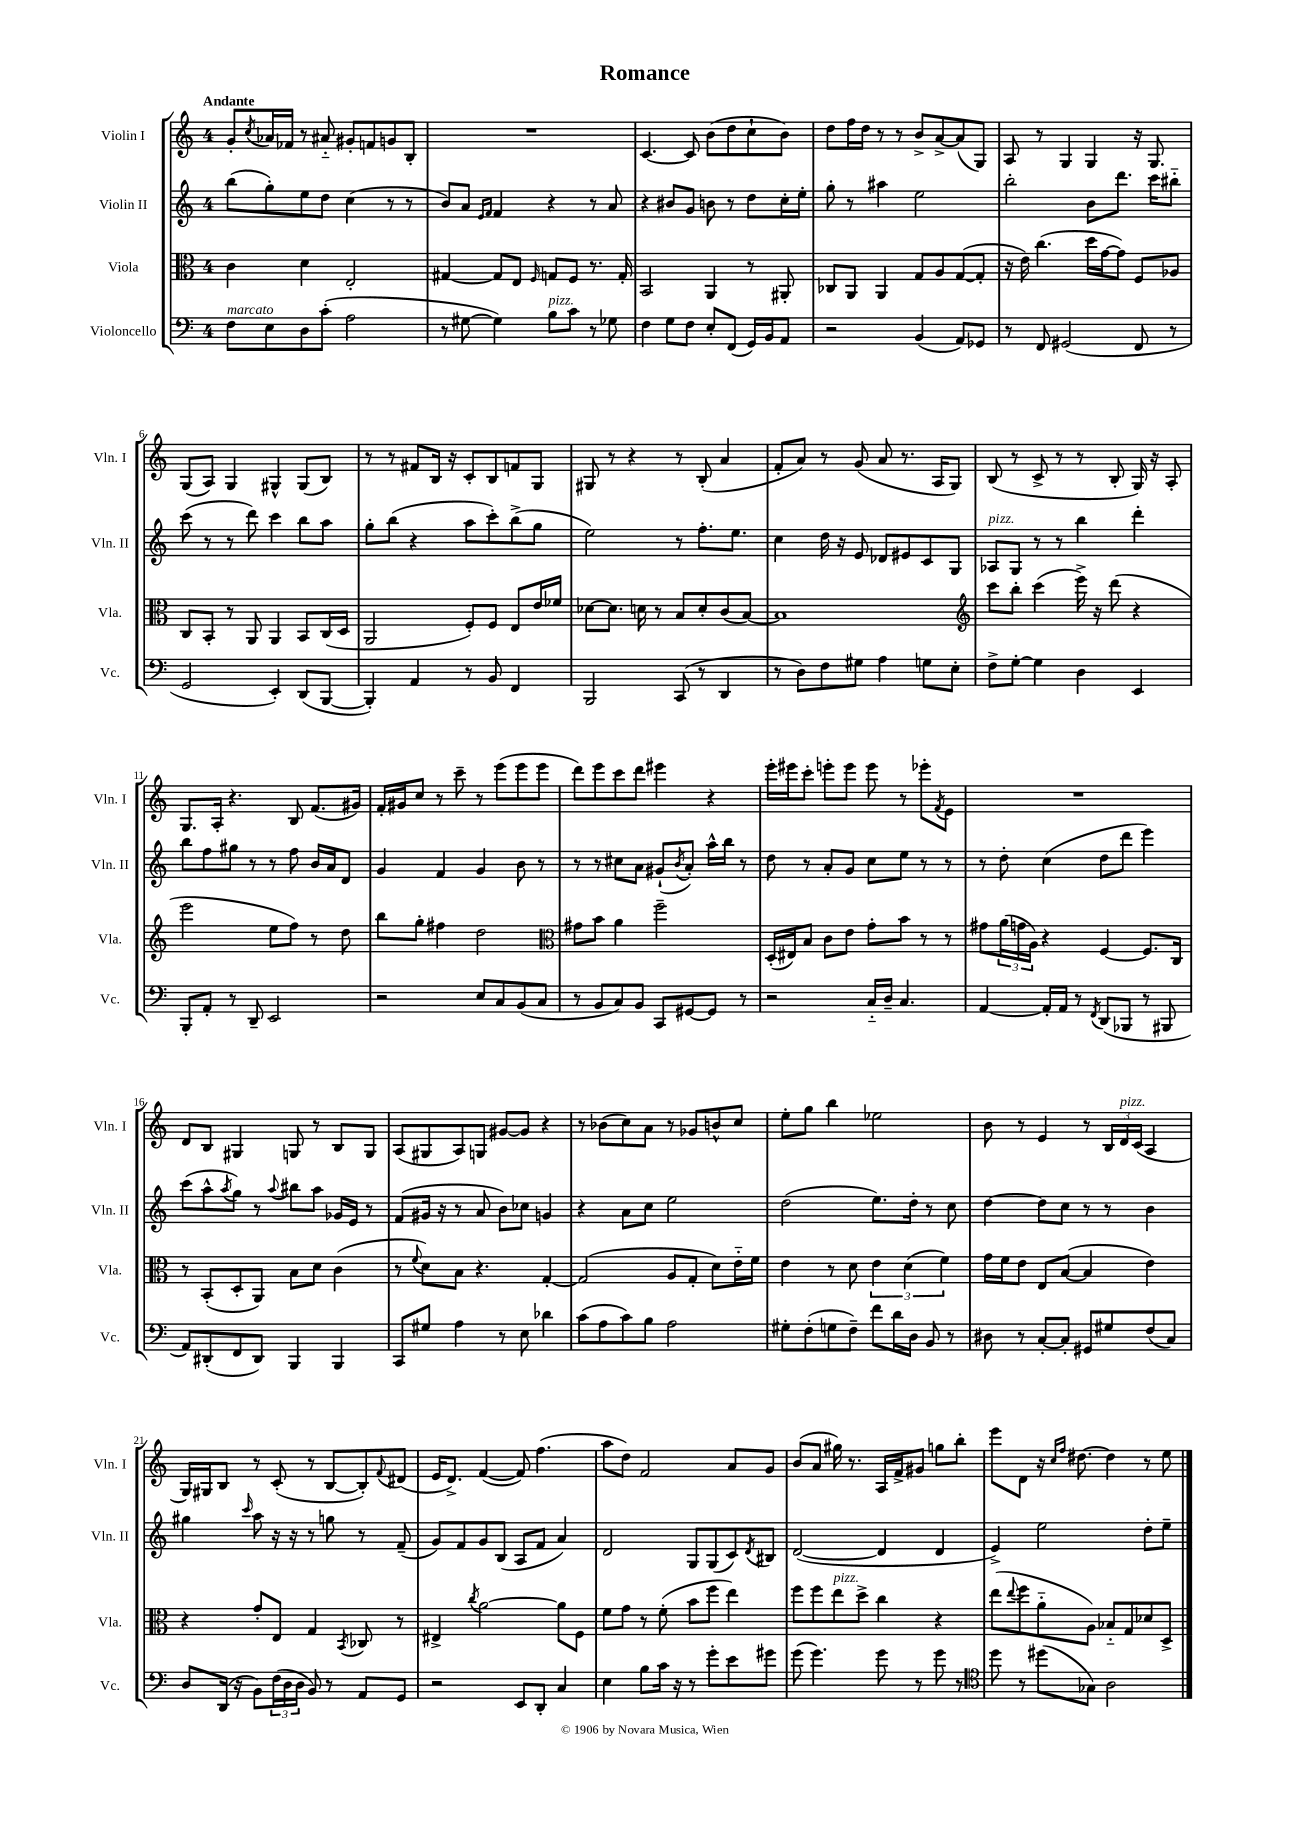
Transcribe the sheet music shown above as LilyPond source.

\header { title = "Romance" }
<<
\new StaffGroup <<
\new Staff = "s0" \with { instrumentName = "Violin I" shortInstrumentName = "Vln. I" } {
    \clef treble \key c \major \once \override Staff.TimeSignature.style = #'single-digit \time 4/4 \tempo "Andante"
    g'8-. \acciaccatura { c''8 } aes'16 fes'16 r8 ais'8-_ gis'8-. f'8 g'8 b8-. |
    R1 |
    c'4.~ c'8 b'8( d''8 c''8-! b'8) |
    d''8 f''16 d''16 r8 r8 b'8-> a'8~-> a'8( g8) |
    a8 r8 g4 g4 r16 g8. |
    g8( a8) g4 gis4-^ gis8( b8) |
    r8 r8 fis'8 b16 r16 c'8-. b8 f'8 g8 |
    gis8 r8 r4 r8 b8-.( a'4 |
    f'8-. a'8) r8 g'8( a'8 r8. a16 g8) |
    b8( r8 c'8-> r8 r8 b8-. g16) r16 a8-. |
    g8. a16-. r4. b8 f'8.( gis'16) |
    f'16-. gis'16 c''8 r8 c'''8-- r8 e'''8( e'''8 e'''8 |
    d'''8) e'''8 c'''8 d'''8 eis'''4 r4 |
    e'''16-. eis'''16 c'''8-. e'''8-. e'''8 e'''8 r8 ees'''8-. \acciaccatura { f'8 } e'8 |
    R1 |
    d'8 b8 gis4 g8 r8 b8 g8 |
    a8( gis8 a8) g8 gis'8~ gis'8 r4 |
    r8 bes'8( c''8) a'8 r8 ges'8 b'8-^ c''8 |
    e''8-. g''8 b''4 ees''2 |
    b'8 r8 e'4 r8 \tuplet 3/2 { b16 d'16^\markup { \italic "pizz." } c'16( } a4 |
    g16) gis16 b8 r8 c'8-.( r8 b8~ b8-.) \appoggiatura { f'8 } dis'8( |
    e'16 d'8.->) f'4~( f'8) f''4.( |
    a''8 d''8) f'2 a'8 g'8 |
    b'8( a'8 gis''16) r8. a16 f'16-> gis'8 g''8 b''8-. |
    e'''8 d'8 r16 \grace { c''16 f''16 } dis''8.~ dis''4 r8 e''8 \bar "|." |
}
\new Staff = "s1" \with { instrumentName = "Violin II" shortInstrumentName = "Vln. II" } {
    \clef treble \key c \major \once \override Staff.TimeSignature.style = #'single-digit \time 4/4
    b''8( g''8-.) e''8 d''8 c''4( r8 r8 |
    b'8) a'8 \grace { e'16 f'16 } f'4 r4 r8 a'8 |
    r4 bis'8 g'8 b'8 r8 d''8 c''16-. e''16-. |
    g''8-. r8 ais''4 e''2 |
    b''2-. b'8 d'''8. c'''16 bis''8-_ |
    c'''8( r8 r8 d'''8) c'''4 b''8 a''8 |
    g''8-. b''8( r4 a''8 c'''8-.) b''8->( g''8 |
    e''2) r8 f''8.-. e''8. |
    c''4 d''16 r16 e'8 des'8 eis'8 c'8 g8 |
    aes8^\markup { \italic "pizz." } g8 r8 r8 b''4 d'''4-. |
    b''8 f''8 gis''8 r8 r8 f''8 b'16 a'16 d'8 |
    g'4 f'4 g'4 b'8 r8 |
    r8 r8 cis''8 a'8 gis'8-!( \acciaccatura { b'8 } a'8-.) a''16-^ b''16 r8 |
    d''8 r8 a'8-. g'8 c''8 e''8 r8 r8 |
    r8 d''8-. c''4( d''8 d'''8 e'''4) |
    c'''8( a''8-^ \acciaccatura { a''8 } g''8) r8 \appoggiatura { a''8 } bis''8 a''8 ges'16 e'16 r8 |
    f'8( gis'16 r16 r8 a'8 b'8) ces''8 g'4 |
    r4 a'8 c''8 e''2 |
    d''2( e''8.) d''16-. r8 c''8 |
    d''4~ d''8 c''8 r8 r8 b'4 |
    gis''4 \grace { c'''16 } a''8 r16 r16 r8 g''8 r8 f'8--( |
    g'8) f'8 g'8 b8( a8 f'8 a'4) |
    d'2 g8 g8( c'8) \acciaccatura { d'8 } bis8 |
    d'2~( d'4 d'4 |
    e'4->) e''2 d''8-. e''8-- \bar "|." |
}
\new Staff = "s2" \with { instrumentName = "Viola" shortInstrumentName = "Vla." } {
    \clef alto \key c \major \once \override Staff.TimeSignature.style = #'single-digit \time 4/4
    c'4 d'4 e2-. |
    gis4~ gis8 e8 \grace { f16 } g8 f8 r8. g16-. |
    b,2 a,4 r8 ais,8-. |
    ces8 a,8 a,4 g8 a8 g8~( g8-. |
    r16 e'16) c''4.( d''16 g'16~ g'8) f8 aes8 |
    c8 b,8-. r8 a,8 a,4 b,8 c16( d16 |
    a,2 f8-.) f8 e8 e'16 fes'16 |
    des'8~ des'8. d'16 r8 b8 d'8-. c'8( b8~) |
    b1 |
    \clef treble c'''8 b''8-. c'''4( e'''16->) r16 d'''8( r4 |
    e'''2 e''8 f''8) r8 d''8 |
    b''8 g''8-. fis''4 d''2 |
    \clef alto gis'8 b'8 a'4 f''2-- |
    d16-.( eis16) b8 c'8 e'8 g'8-. b'8 r8 r8 |
    gis'8 \tuplet 3/2 { a'16( g'16 a16) } r4 f4~ f8. c16 |
    r8 b,8-.( d8-. a,8) b8 d'8 c'4( |
    r8 \appoggiatura { f'8 } d'8) b8 r4. g4~-. |
    g2( a8 g8-. d'8) e'16-_ f'16 |
    e'4 r8 d'8 \tuplet 3/2 { e'4 d'4( f'4) } |
    g'16 f'16 e'8 e8 b8~( b4 e'4) |
    r4 g'8-. e8 g4 \acciaccatura { b,8 } ces8 r8 |
    eis4-> \acciaccatura { c''8 } a'2~ a'8 f8 |
    f'8 g'8 r8 f'8-.( b'8 f''8 e''4) |
    f''8 f''8 e''8^\markup { \italic "pizz." } d''8-> c''4 r4 |
    e''8( \appoggiatura { e''8 } f''8 a'8-_ a8) bes8-_ g8 des'8 d8-> \bar "|." |
}
\new Staff = "s3" \with { instrumentName = "Violoncello" shortInstrumentName = "Vc." } {
    \clef bass \key c \major \once \override Staff.TimeSignature.style = #'single-digit \time 4/4
    f8^\markup { \italic "marcato" } e8 d8 c'8-.( a2 |
    r8 gis8~ gis4) b8^\markup { \italic "pizz." } c'8 r8 ges8 |
    f4 g8 f8 e8-. f,8( g,16) b,16 a,8 |
    r2 b,4( a,8) ges,8 |
    r8 f,8 gis,2( f,8 r8 |
    g,2 e,4-.) d,8( b,,8~ |
    b,,4-.) a,4 r8 b,8 f,4 |
    b,,2 c,8( r8 d,4 |
    r8 d8) f8 gis8 a4 g8 e8-. |
    f8-> g8~-. g4 d4 e,4 |
    b,,8-. a,8-. r8 d,8-- e,2 |
    r2 e8 c8 b,8( c8 |
    r8 b,8 c8) b,8 c,8 gis,8~ gis,8 r8 |
    r2 c16-_ d16-- c4. |
    a,4~ a,16-. a,16 r8 \acciaccatura { f,8 } d,8( bes,,8 r8 bis,,8 |
    a,8) dis,8-.( f,8 dis,8) b,,4 b,,4 |
    c,8 gis8 a4 r8 e8 des'4 |
    c'8( a8 c'8) b8 a2 |
    gis8-. f8-.( g8 f8--) f'8 d'16 d16 b,8 r8 |
    dis8 r8 c8~-. c8-. gis,8 gis8 f8( c8) |
    d8 d,16( r16 b,8) \tuplet 3/2 { f16( d16 d16 } b,8) r8 a,8 g,8 |
    r2 e,8 d,8-. c4 |
    e4 b8 c'16 r16 r8 g'8-. e'8 gis'8 |
    g'8( g'4.) g'8 r8 g'8 r8 |
    \clef tenor d''8 r8 dis''8( ges8) a2 \bar "|." |
}
>>
>>
